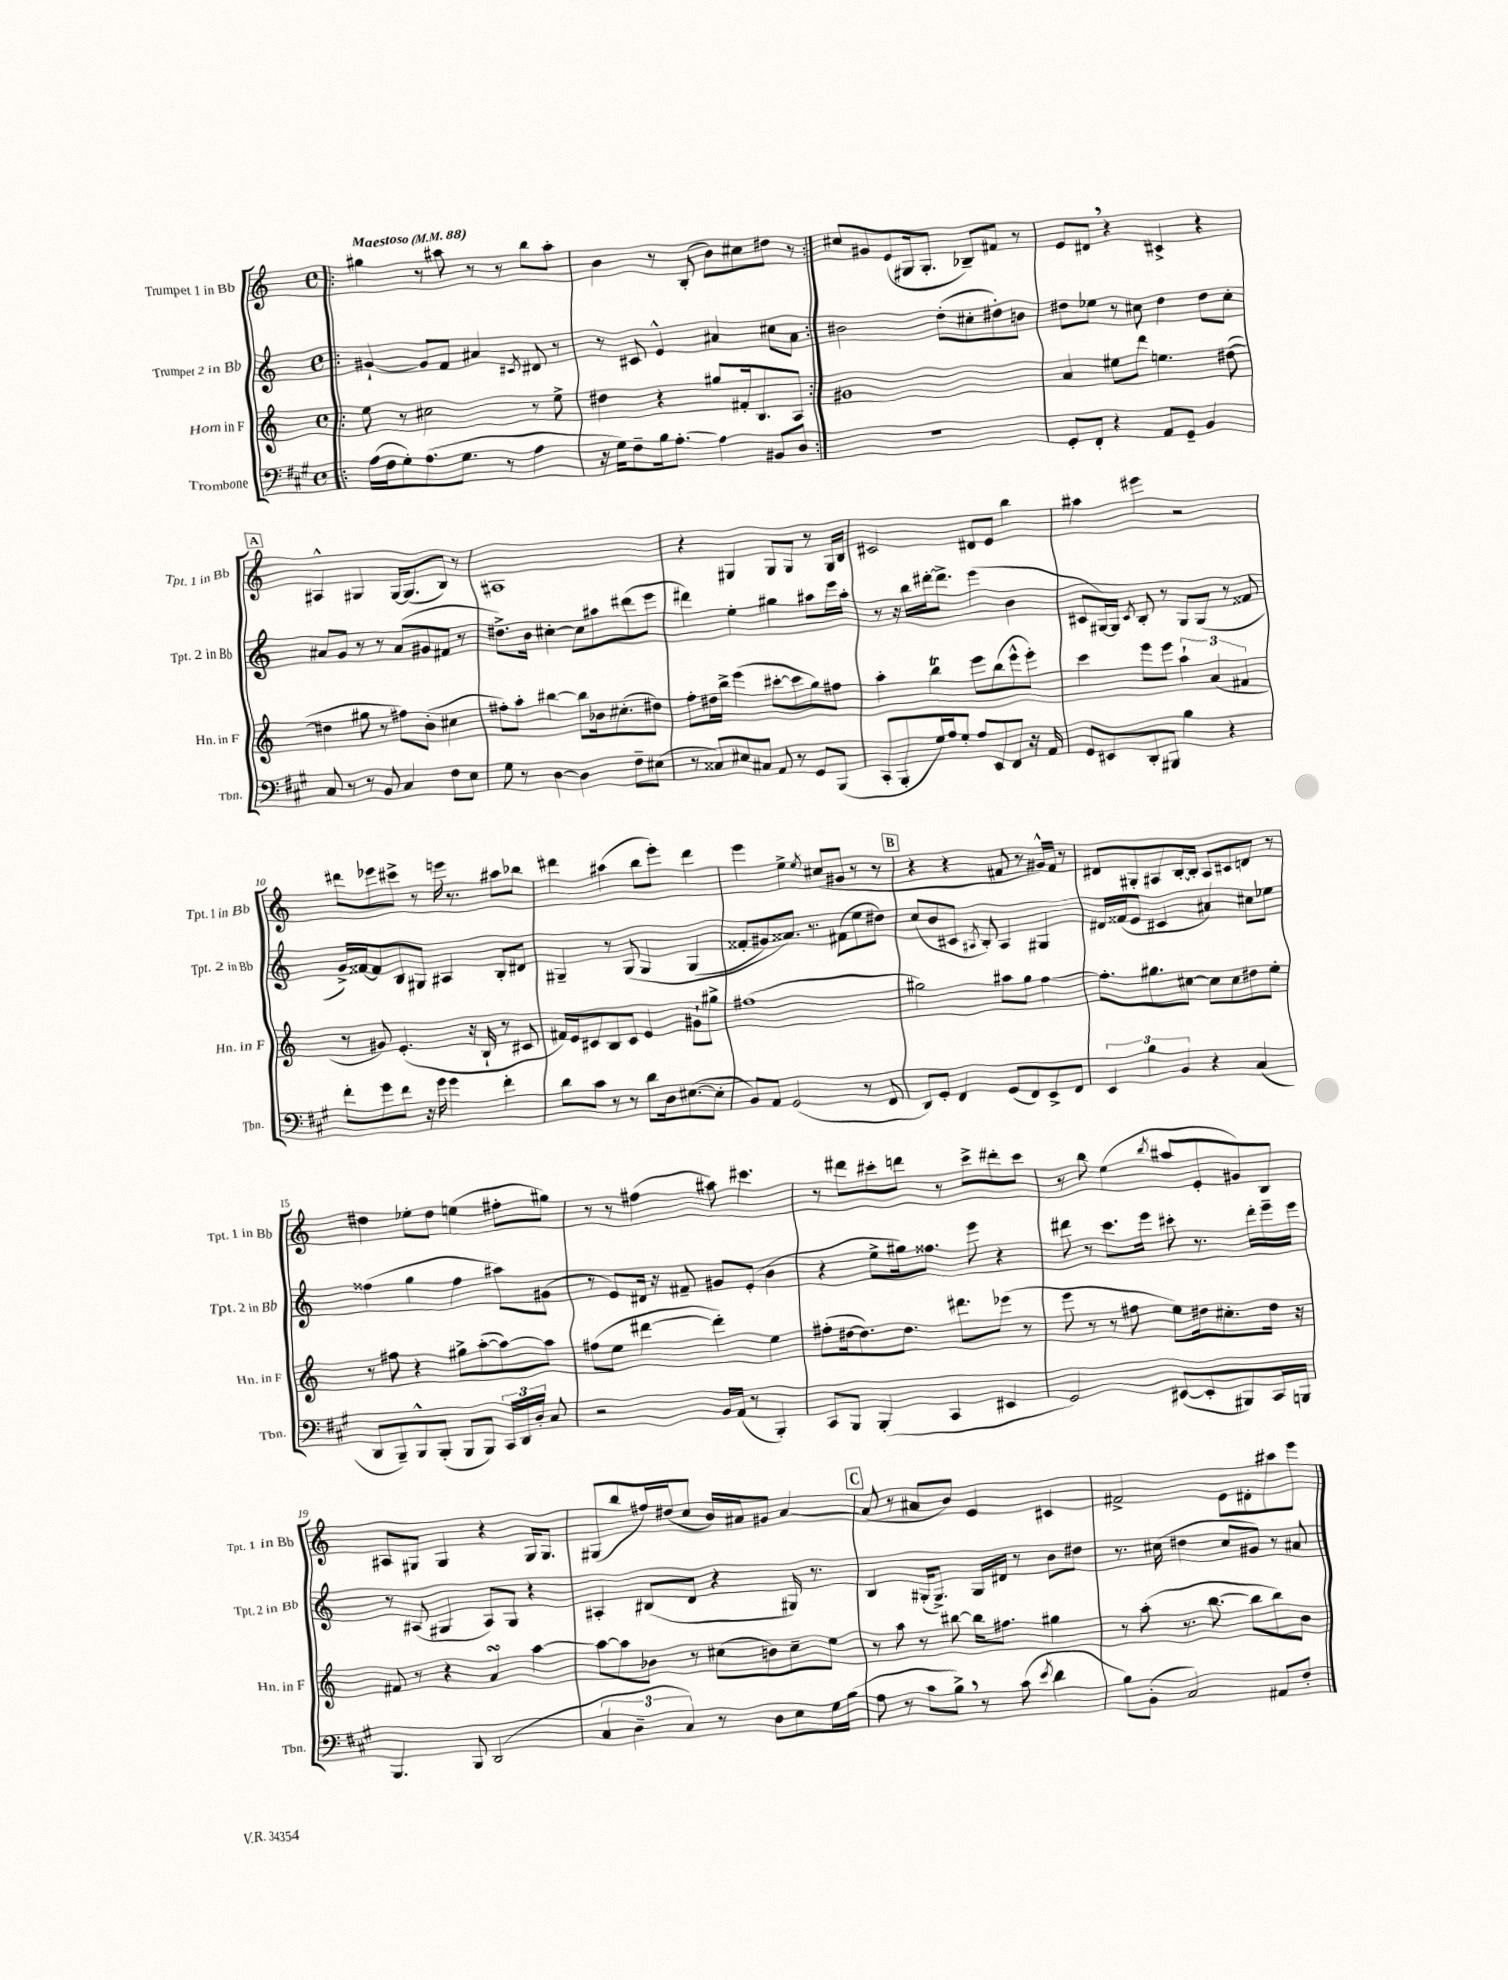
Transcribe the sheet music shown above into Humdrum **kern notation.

**kern	**kern	**kern	**kern
*staff4	*staff3	*staff2	*staff1
*clefF4	*clefG2	*clefG2	*clefG2
*k[f#c#g#]	*k[]	*k[]	*k[]
*M4/4	*M4/4	*M4/4	*M4/4
*met(c)	*met(c)	*met(c)	*met(c)
*MM88	*MM88	*MM88	*MM88
=!|:	=!|:	=!|:	=!|:
(16A	8ee	[4g#`	4gg#
16F#	.	.	.
8G#')	8r	.	.
(8.A	2cc#	8g#]	8r
.	.	8f	8aa#
8.G#	.	.	.
.	.	4a#	8r
8r	.	.	8r
.	.	8qc#	.
4A	8r	8d#	8bb
.	8ee^	8r	8aa#'
=	=	=	=
16r	4dd#	8r	4b
16G#)	.	.	.
8F#~	.	8c#	.
16B	4r	4e^^	8r
[8.A'	.	.	.
.	.	.	(8B'
4A]	8gg#	4a#	8b)
.	16f#'	.	8cc#
.	8.B	.	.
8BB#	.	8cc#	8dd#
8D	8A	8a#	8r
=:|!	=:|!	=:|!	=:|!
1r	1g#	2b#	8cc#
.	.	.	8g#
.	.	.	(8e
.	.	.	16G#
.	.	.	8.G#'
.	.	(8dd'	.
.	.	8cc#'	8B-~)
.	.	8dd#')	8f#
.	.	8b	8r
=	=	=	=
8GG#'	4a	8dd#	8e
8FF#'	.	8ee-	8d#
4r	8ee#	8r	4r
.	8ddd	8cc#	.
8AA	4.ee	4dd#	4c#^
8GG#~	.	.	.
4BB	.	8dd#	4r
.	([8dd#	8cc#'	.
=	=	=	=
8C#	4dd#]	8a#	4A#^^
8r	.	8g	.
8r	8gg#	8r	4G#
8BB	8r	8r	.
4C#	8ff#)	(8a#	[16G#
.	.	.	(8.G#]
.	(8b'	8g#	.
8F#	4cc#	8f#	8B)
8E	.	8r	8r
=	=	=	=
8G#	8ff#')	8.dd#^)	1A#
8r	8aa'	.	.
.	.	16b	.
[4D	[4bb#	[4cc#'	.
4D]	8bb#]	8cc#]	.
.	16b-	8aa#	.
.	(8.cc#'	.	.
8F#~	.	(8ddd#	.
(8E#	8dd#)	8eee	.
=	=	=	=
8r	8ff'	4ddd#)	4r
8C##)	16dd#	.	.
.	16bb^	.	.
8E#	(4eee	4ee'	4G#
8C#	.	.	.
8AA	[8ccc#'	4gg#	8G#
8r	8ccc#]	.	8G#
8GG#	8gg)	8aa#	8r
(8BBB	8ff#	16eee	16G#
.	.	16aa#'	16B
=	=	=	=
8CC#'	4aa'	8r	2c#
8BBB'	.	16r	.
.	.	16bb	.
16G#)	4bb	[16ddd#'	.
16A	.	8.ddd#^]	.
8G#'	.	.	.
8A	8eee	(4eee	8d#
8EE	(8bb	.	8e
8FF#	8eee^^	4b	4bb
16r	8eee')	.	.
16AA	.	.	.
=	=	=	=
8GG#	4ccc	8c#	4aa#
8EE#	.	[16G#)	.
.	.	16G#]	.
.	.	8qc#	.
8DD'	8eee	8B'	4eee#
8BBB#	8eee	8r	.
4B	6aa`	8G#	2r
.	.	(8G#	.
.	(6a	.	.
4r	.	8r	.
.	6f#	.	.
.	.	8f##	.
=	=	=	=
8f#'	8r	16g^)	8ddd#
.	.	[16f##	.
8g#	8g#)	8f##]	8eee-
8f#	(4.e'	8B	8ccc#^
16r	.	8G#	8r
16g#	.	.	.
4g#	.	4A#	16eee
.	.	.	8.r
.	16r	.	.
.	16B`	.	.
4f#'	8r	8B'	8aa#
.	8c#	8d#	8bb-
=	=	=	=
8d	16f#)	4G#~	4ddd#
.	16e	.	.
8c#	8c#	.	.
8r	8B	8r	(4aa#
8r	8c#	&(8G#	.
8d	4e	4G#	8bb
16D	.	.	8eee')
([8.E#	.	.	.
.	8g#`	(4G#	4ddd#
8E#']	8gg#^	.	.
=	=	=	=
8BB)	(1ff#	8f##'	4eee
8AA	.	8g#)	.
(2GG#	.	8.a##&)	4ee^
.	.	8.r	.
.	.	.	8qee
.	.	.	(8cc#
.	.	(8f#	8g#
8r	.	8ee	8r
8FF#	.	8dd#)	8r
=	=	=	=
8DD)	2gg#)	(8cc	4r
8GG#'	.	8b	.
4FF#	.	8c#	4r
.	.	8qA#	.
.	.	8B')	.
(8GG#	8aa#	4A#	8f#
8FF#)	8gg#	.	8r
8EE^	[4ff	4G#	16g#^^)
.	.	.	16f#
8FF#	.	.	8r
=	=	=	=
6EE	8.ff']	16d#	8d#
.	.	(16f##	.
.	.	8e	8G#'
6B	.	.	.
.	8.gg#	.	.
.	.	4c#	8A#
6BB	.	.	.
.	[8cc#	.	[16B'
.	.	.	16B']
4r	8cc#]	4a#)	8A#
.	8cc#	.	8c#
(4C#	8dd#	8cc#	8d
.	8ee'	8ee-	8r
=	=	=	=
8DD	8r	(4ff##	4dd#
8BBB~)	8ff#	.	.
8BBB^^	4r	4gg	8ee-'
(8BBB'	.	.	8dd#
8BBB	8gg#^	4ff##	(4ee
8BBB)	([8aa'	.	.
24CC#	8aa_)	8aa#)	8ff#'
24DD	.	.	.
24D'	.	.	.
8C#	8aa]	(8g#	8gg#)
=	=	=	=
2r	(8ff#	8r	8r
.	8ee	8e)	8r
.	[4ddd#	16d#	(4ff#
.	.	16r	.
.	.	8f#~	.
16BB	4ddd#'])	8g#	8aa#)
(16AA	.	.	.
8r	.	(8e'	4.ccc#
4BBB')	4ee	4b	.
=	=	=	=
8CC#	(8ff#'	4r	8r
8BBB	[16dd#	.	8ddd#
.	8.dd#])	.	.
(4BBB'	.	8ee^	8ccc#'
.	8.dd#	16gg#)	8ddd
.	.	8.ff##	.
4CC#	.	.	8r
.	8.ddd#	.	.
.	.	8eee	8ccc#^
4EE#	(8eee-	4r	8ddd#'
.	8r	.	8ccc#
=	=	=	=
2GG#)	8eee	8ddd#	8r
.	8r	8r	8bb
.	8r	8.ccc	(4ee
.	8ff#	.	.
.	.	16eee	.
.	.	.	8qbb
([8EE#	8ee)	8ccc#'	8aa#
8EE#']	16dd#	8.r	8e'
.	8.cc#'	.	.
8BBB#)	.	.	8g#)
.	.	16ddd#'	.
16CC#	16dd#	16eee~	8B
16BBB	16r	16eee	.
=	=	=	=
4.BBB	8f#	8r	8A#
.	8r	(8A#	8G#
.	4r	4G#	4G#
8BBB	.	.	.
(2DD	4a	8A#)	4r
.	.	8G#	.
.	[4aa	4r	16G#
.	.	.	8.G#
=	=	=	=
6C#	8aa_	4A#'	(8G#
.	8aa]	.	8bb
6D~	.	.	.
.	8b-	(8B#	16ff#)
.	.	.	(16dd#
6C#)	.	.	.
.	8r	8d	8cc
8r	(8cc#	4r	16b)
.	.	.	16a#
8D	8b)	.	8g#
8E	8cc#~	16G#)	[4a#
.	.	8.r	.
16G#	8ee	.	.
(16B	.	.	.
=	=	=	=
8A	8r	4B	(8a#]
8r	8aa	.	8r
8c#	8r	(16G#'	8a#
.	.	8.G#^)	.
8B^)	[8bb#	.	8b)
8r	16bb#]	16G#	4e
.	8.ff#	16d#	.
(8c#	.	8r	.
8qe	.	.	.
4d	4gg#	8b	4c#
.	.	8dd#	.
=	=	=	=
8B)	8r	8.r	2f#^
(8BB'	(8aa'	.	.
.	.	(16cc#	.
2C#)	8.r	4dd#	.
.	[8.bb	.	.
.	.	8cc#	8e
.	8bb]	8g#)	8d#'
8AA#	8bb)	8r	8aa#
8F#'	8b	8a#	8eee
==	==	==	==
*-	*-	*-	*-
